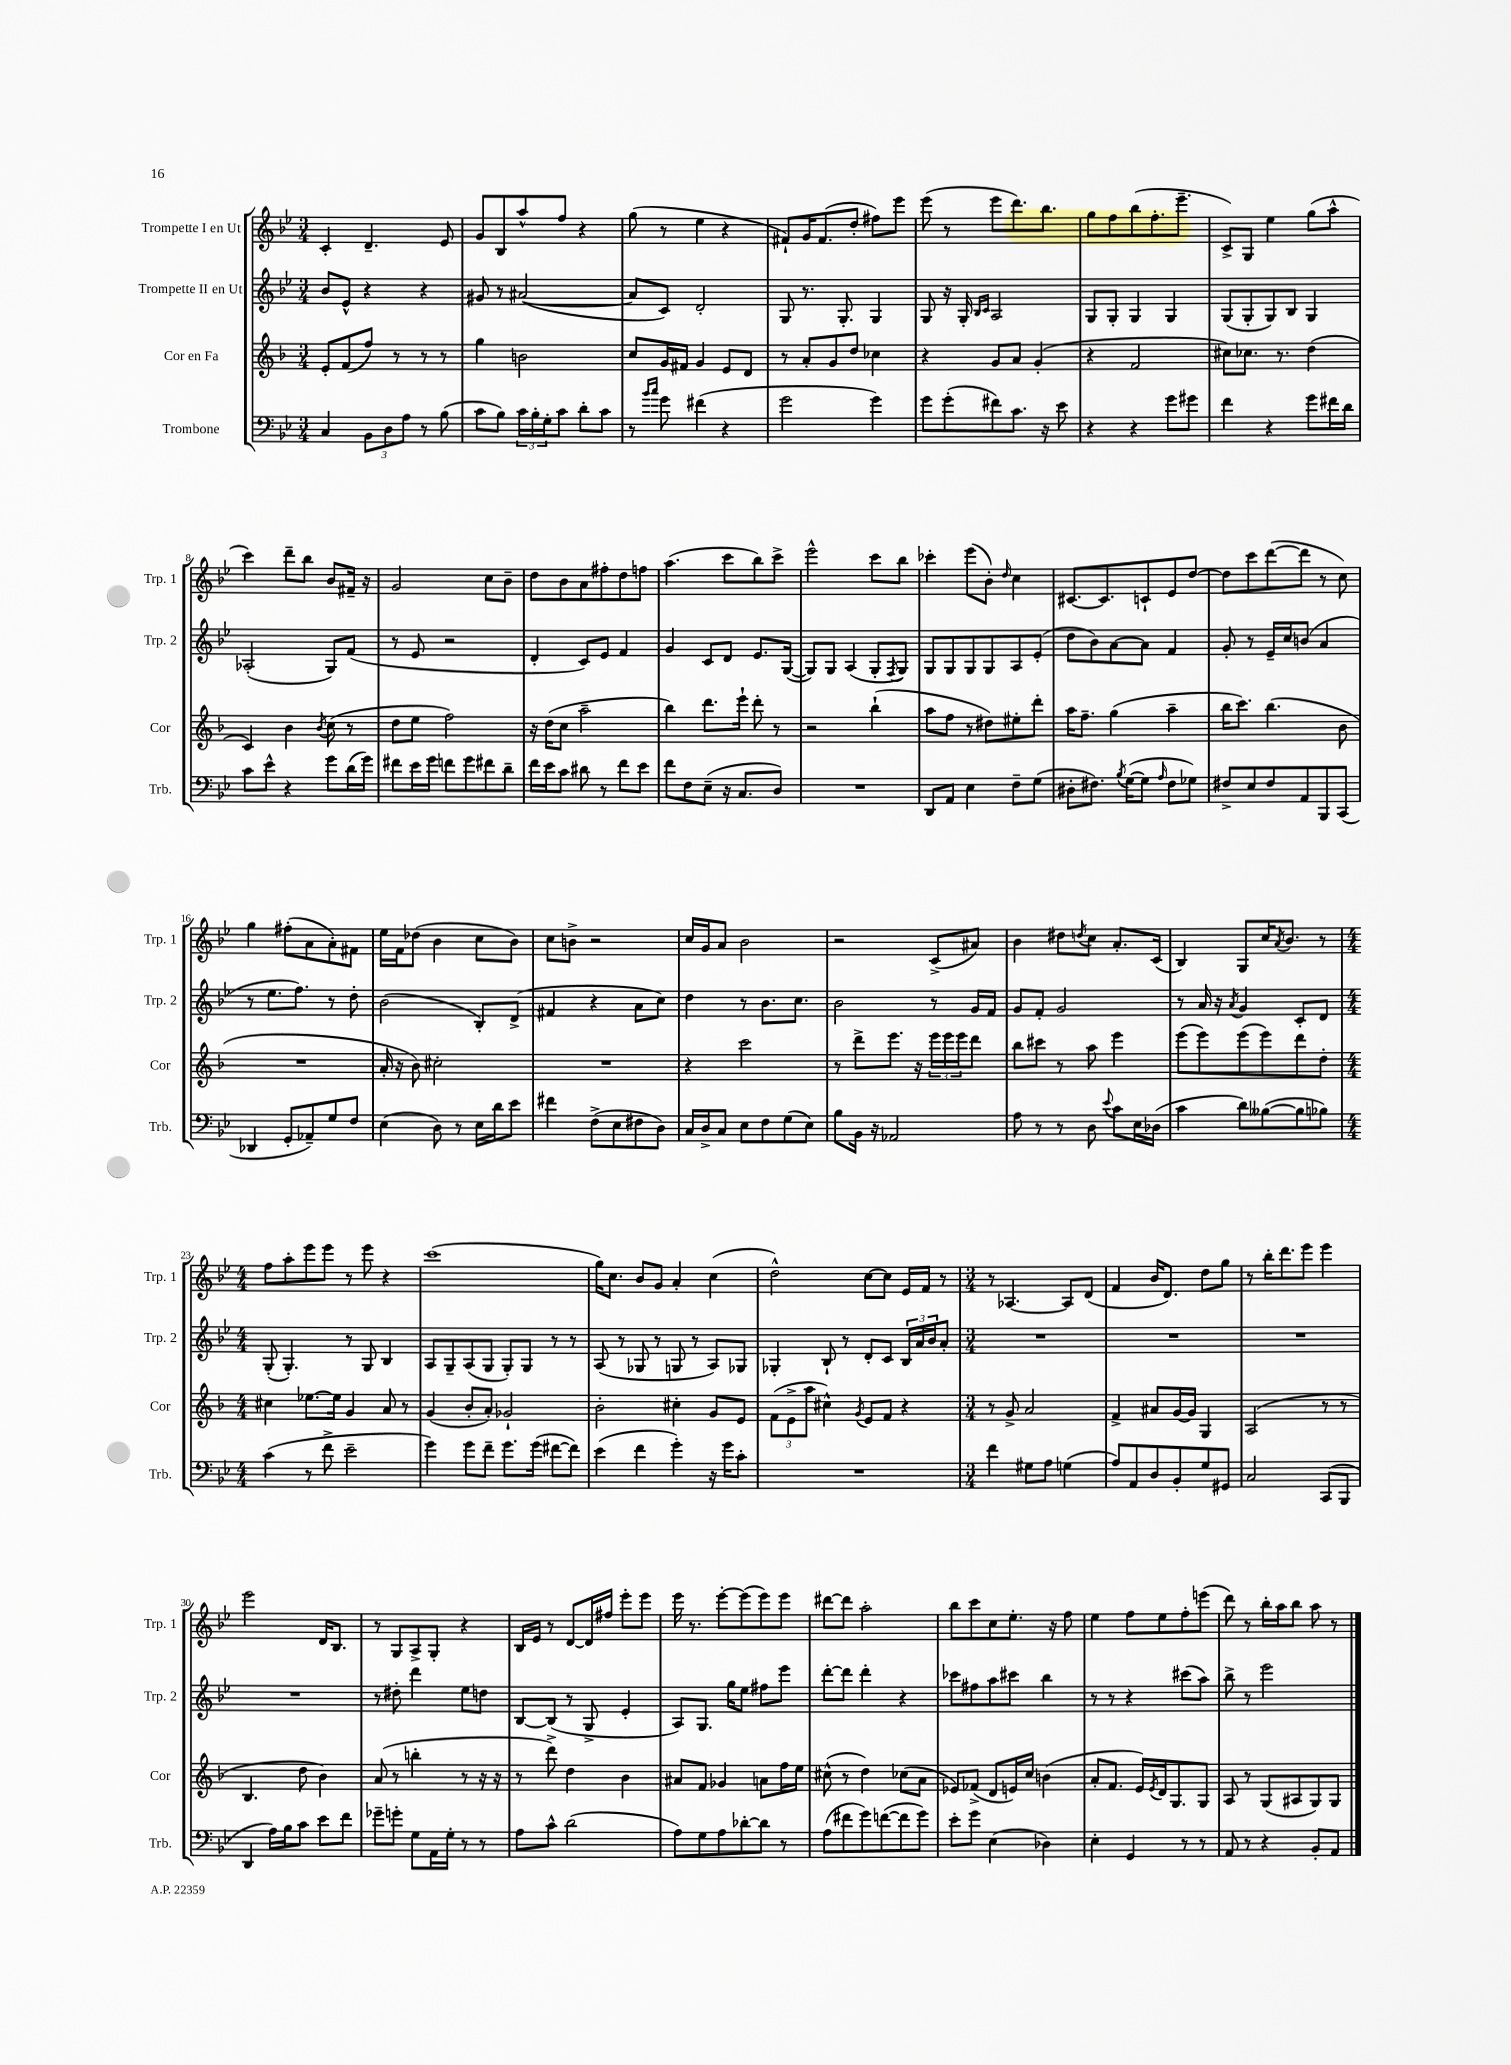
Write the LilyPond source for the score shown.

<<
\new StaffGroup <<
\new Staff = "s0" \with { instrumentName = "Trompette I en Ut" shortInstrumentName = "Trp. 1" } {
    \clef treble \key bes \major \numericTimeSignature \time 3/4
    c'4-. d'4.-- ees'8 |
    g'8 bes8 a''8-^ f''8 r4 |
    g''8( r8 ees''4 r4 |
    fis'8-!) g'16 fis'8.( d''8-. fis''8) ees'''8 |
    ees'''8( r8 ees'''8 d'''8.) bes''8. |
    g''8 f''8 bes''8( f''8.-. ees'''8.-- |
    c'8->) g8 ees''4 g''8( a''8-^ |
    c'''4) d'''8-- bes''8 bes'8 fis'16-- r16 |
    g'2 c''8 bes'8-- |
    d''8 bes'8 a'8 fis''8-. d''8 f''8 |
    a''4.( c'''8 bes''8) c'''8-> |
    ees'''2-^ c'''8 bes''8 |
    ces'''4-. ees'''8( bes'8-.) \grace { d''16 } c''4 |
    cis'8.~ cis'8. c'8-! ees'8 d''8~ |
    d''8 c'''8 d'''8~( d'''8 r8 c''8) |
    g''4 fis''8-.( a'8 a'8-.) fis'8 |
    ees''16 f'16 des''8( bes'4 c''8 bes'8) |
    c''8 b'8-> r2 |
    c''16 g'16 a'8 bes'2 |
    r2 c'8->( ais'8) |
    bes'4 dis''8 \acciaccatura { d''8 } c''8 a'8.-. c'16( |
    bes4) g8 c''16 \acciaccatura { a'8 } bes'8. r8 |
    \numericTimeSignature \time 4/4 f''8 a''8-. ees'''8 ees'''8 r8 ees'''8 r4 |
    c'''1( |
    g''16) c''8. bes'8 g'8 a'4-. c''4( |
    d''2-^) c''8~ c''8 ees'16 f'16 r8 |
    \numericTimeSignature \time 3/4 r8 aes4.~ aes8 d'8( |
    f'4 bes'16 d'8.) d''8 g''8 |
    r8 bes''16-. d'''8. ees'''8 ees'''4 |
    ees'''2 d'16 bes8. |
    r8 g8 a8-> g8-. r4 |
    bes16 ees'16 r8 d'8~ d'16 fis''16 ees'''8-. ees'''8 |
    ees'''16 r8. ees'''8~-. ees'''8( ees'''8) ees'''8 |
    dis'''8~ dis'''8 a''2-. |
    bes''8 c'''8 c''8 ees''8.-. r16 f''8 |
    ees''4 f''8 ees''8 f''8-. e'''8( |
    d'''8) r8 bes''16-. a''16 bes''8 a''8 r8 \bar "|." |
}
\new Staff = "s1" \with { instrumentName = "Trompette II en Ut" shortInstrumentName = "Trp. 2" } {
    \clef treble \key bes \major \numericTimeSignature \time 3/4
    bes'8 ees'8-^ r4 r4 |
    gis'8 r8 ais'2~( |
    ais'8 c'8) d'2-. |
    g8 r8. g8.-. g4 |
    g8 r16 g16-. \grace { bes16 c'16 } a2 |
    g8 g8-. g4 g4 |
    g8( g8-. g8) bes8 g4 |
    aes2-.( g8) f'8( |
    r8 ees'8 r2 |
    d'4-. c'8) ees'8 f'4 |
    g'4 c'8 d'8 ees'8. g16~( |
    g8) g8 a4( g8-. \acciaccatura { f8 } g8) |
    g8 g8 g8 g8 a8 ees'8-.( |
    d''8 bes'8) a'8~ a'8 f'4 |
    g'8-. r8 ees'16-- c''16 b'8( a'4 |
    r8 ees''8. f''8.) r8 d''8-. |
    bes'2( bes8-.) d'8->( |
    fis'4 r4 a'8 c''8) |
    d''4 r8 bes'8. c''8. |
    bes'2 r8 g'16 f'16 |
    g'8 f'8-. g'2 |
    r8 a'16 r16 \acciaccatura { a'8 } g'4 c'8-. d'8 |
    \numericTimeSignature \time 4/4 g8-.( g4.-.) r8 g8 bes4 |
    a8 g8-- a8( g8 g8-.) g8 r8 r8 |
    a8( r8 ges8 r8 g8 r8 a8) ges8 |
    ges4-. bes8-! r8 d'8-. c'8 \tuplet 3/2 { bes16 a'16 bes'16 } a'8-. |
    \numericTimeSignature \time 3/4 R2. |
    R2. |
    R2. |
    R2. |
    r8 dis''8-. d'''4 ees''8 d''8 |
    bes8~ bes8( r8 g8-> ees'4-. |
    a8) g8. g''16 ees''8 fis''8 ees'''8 |
    d'''8~-. d'''8 d'''4-. r4 |
    ces'''8 fis''8 a''8 cis'''8 bes''4 |
    r8 r8 r4 cis'''8( a''8) |
    bes''8-> r8 ees'''2 \bar "|." |
}
\new Staff = "s2" \with { instrumentName = "Cor en Fa" shortInstrumentName = "Cor" } {
    \clef treble \key f \major \numericTimeSignature \time 3/4
    e'8-. f'8( f''8) r8 r8 r8 |
    g''4 b'2 |
    c''8 g'16 fis'16 g'4 e'8 d'8 |
    r8 a'8-. g'8 d''8 ces''4 |
    r4 g'8 a'8 g'4-.( |
    r4 f'2 |
    cis''8) ces''8. r8. d''4( |
    c'4) bes'4 \acciaccatura { bes'8 } c''8( r8 |
    d''8 e''8 f''2) |
    r16 d''16( c''8 a''2-- |
    bes''4) d'''8. e'''16-! d'''8-. r8 |
    r2 bes''4-!( |
    a''8 f''8 r8 dis''8) eis''8-. d'''8-. |
    a''16 f''8.-- g''4( a''4-- |
    bes''16 c'''8.) bes''4.( bes'8 |
    R2. |
    a'16-. r16 bes'8) cis''2-. |
    R2. |
    r4 c'''2 |
    r8 d'''8-> e'''8. r16 \tuplet 3/2 { e'''16 e'''16 e'''16 } d'''8 |
    bes''8 cis'''8 r8 a''8 e'''4 |
    e'''8( e'''8) e'''8( e'''8) d'''8 d''8-. |
    \numericTimeSignature \time 4/4 cis''4 ees''8.~ ees''16 g'4 a'8 r8 |
    g'4( bes'8-. a'8-.) ges'2-! |
    bes'2-. cis''4-. g'8 e'8 |
    \tuplet 3/2 { f'8( e'8-> a''8 } cis''4-^) \acciaccatura { g'8 } e'8 f'8 r4 |
    \numericTimeSignature \time 3/4 r8 g'8-> a'2 |
    f'4-> ais'8 g'16~ g'16 g4 |
    a2( r8 r8 |
    bes4. d''8 bes'4) |
    a'8( r8 b''4-. r8 r16 r16 |
    r8 d'''8->) d''4 bes'4 |
    ais'8 f'8 ges'4 a'8 f''16 e''16 |
    cis''8-^( r8 d''4) ces''8( a'8 |
    ees'8) fes'8->( d'8 e'16) c''16 b'4( |
    a'8-. f'8. e'16) \acciaccatura { e'8 } d'16 g8. g8 |
    a8 r8 g8( ais8 g8) g8 \bar "|." |
}
\new Staff = "s3" \with { instrumentName = "Trombone" shortInstrumentName = "Trb." } {
    \clef bass \key bes \major \numericTimeSignature \time 3/4
    c4 \tuplet 3/2 { bes,8 d8 a8 } r8 bes8( |
    c'8 bes8) \tuplet 3/2 { c'16 bes16-. g16-. } c'8 d'8-. c'8 |
    r8 \grace { bes'16 c''16 } g'8 fis'4( r4 |
    g'2 g'4) |
    g'8 g'8-.( fis'8) c'8. r16 ees'8 |
    r4 r4 g'8 gis'8 |
    f'4 r4 g'8 fis'16 d'16 |
    c'8 ees'8-^ r4 g'8 d'16( g'16) |
    fis'8 ees'16 g'16 f'8 g'8 fis'8 d'8-- |
    f'16 ees'16 c'8 dis'8 r8 f'8 ees'8 |
    f'8 f8 ees8--( r16 c8. d8) |
    R2. |
    d,8 a,8 ees4 f8-- g8( |
    dis8-. fis8.) \acciaccatura { bes8 } g16~( g8 \grace { a16 } fis8 ges8) |
    fis8-> ees8 fis8 a,8 bes,,8 c,8( |
    des,4 g,8-. aes,8--) g8 f8 |
    ees4( d8) r8 ees16 d'16 ees'8 |
    fis'4 f8->( ees8 fis8 d8) |
    c16 d16-> c8 ees8 f8 g8( ees8) |
    bes8 bes,16 r16 aes,2 |
    a8 r8 r8 d8 \appoggiatura { ees'8 } c'8 ees16 des16( |
    c'4 d'8) beses8~( beses8 bes8) |
    \numericTimeSignature \time 4/4 c'4( r8 f'8-> ees'2-- |
    g'4) g'8 f'8-- g'8. g'16( fis'8~ fis'8) |
    ees'4( f'4 g'4-.) r16 g'16 c'8-. |
    R1 |
    \numericTimeSignature \time 3/4 f'4 gis8 a8 g4( |
    a8) a,8 d8 bes,8-. g8 gis,8 |
    c2 c,8( bes,,8 |
    d,4 a16) bes16 c'8 ees'8 f'8 |
    ges'8-- g'8-. g8 a,16 g16-. r8 r8 |
    a8 c'8-^ d'2( |
    a8) g8 a8 des'8~-. des'8 r8 |
    a8( fis'8 g'8) f'8~( f'8 g'8) |
    ees'8-. g'8 ees4( des4) |
    ees4-. g,4 r8 r8 |
    a,8 r8 r4 bes,8-. a,8 \bar "|." |
}
>>
>>
